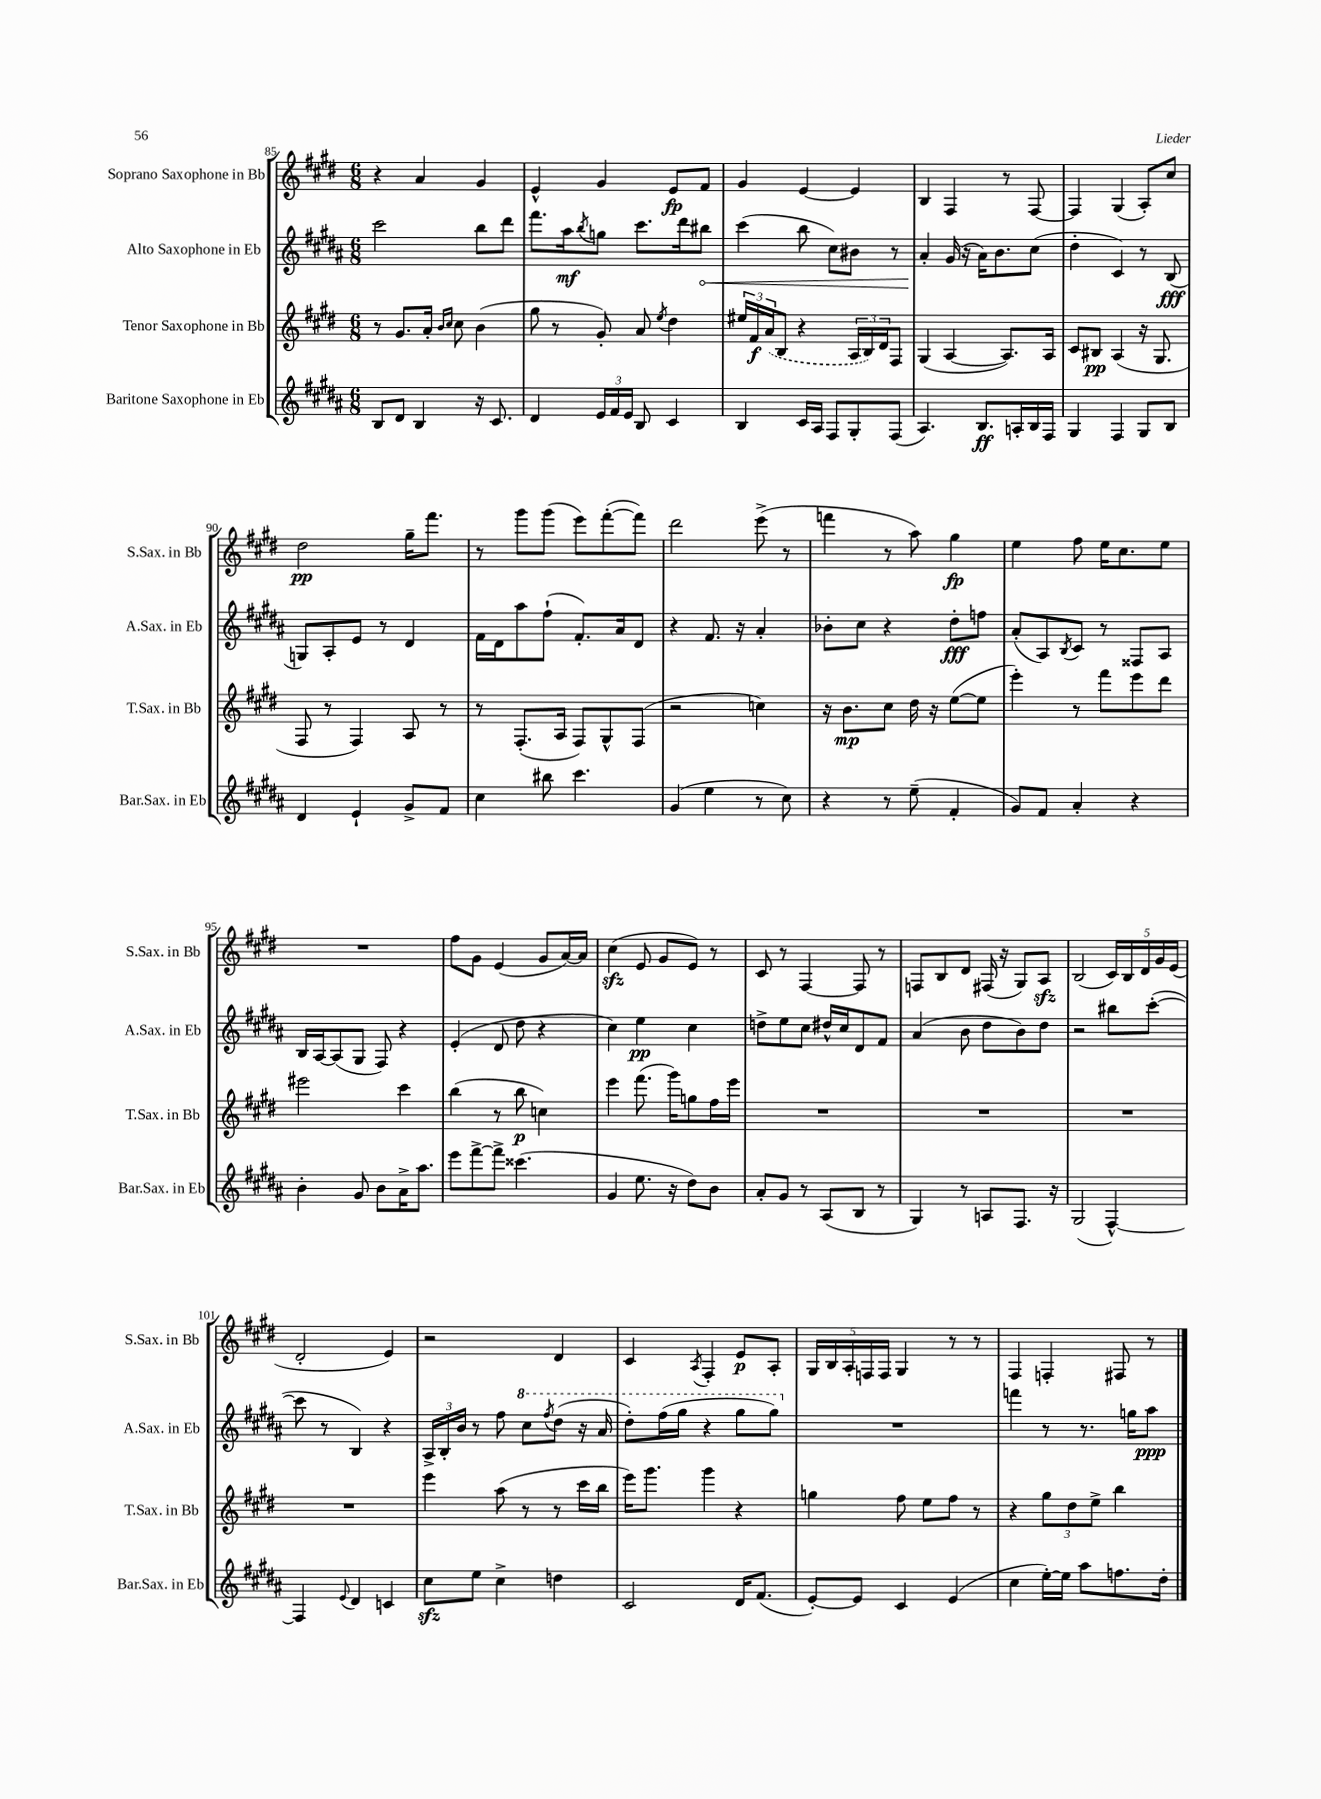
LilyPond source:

<<
\new StaffGroup <<
\new Staff = "s0" \with { instrumentName = "Soprano Saxophone in Bb" shortInstrumentName = "S.Sax. in Bb" } {
    \clef treble \key e \major \numericTimeSignature \time 6/8
    r4 a'4 gis'4 |
    e'4-^ gis'4 e'8\fp fis'8 |
    gis'4 e'4~ e'4 |
    b4 fis4 r8 fis8~ |
    fis4 gis4( a8-.) cis''8 |
    dis''2\pp gis''16-- fis'''8. |
    r8 gis'''8 gis'''8( e'''8) fis'''8~-.( fis'''8) |
    dis'''2 e'''8->( r8 |
    f'''4 r8 a''8) gis''4\fp |
    e''4 fis''8 e''16 cis''8. e''8 |
    R2. |
    fis''8 gis'8 e'4( gis'8 a'16~) a'16 |
    cis''4\sfz( e'8 gis'8 e'8) r8 |
    cis'8 r8 fis4~ fis8 r8 |
    f8 b8 dis'8 fis16( r16 gis8) a8\sfz |
    b2( \tuplet 5/4 { cis'16) b16 dis'16 gis'16 e'16( } |
    dis'2-. e'4) |
    r2 dis'4 |
    cis'4 \acciaccatura { a8 } fis4-. e'8\p a8-. |
    \tuplet 5/4 { gis16 b16 a16-. f16 f16 } gis4 r8 r8 |
    fis4 f4-. fis8 r8 \bar "|." |
}
\new Staff = "s1" \with { instrumentName = "Alto Saxophone in Eb" shortInstrumentName = "A.Sax. in Eb" } {
    \clef treble \key b \major \numericTimeSignature \time 6/8
    cis'''2 b''8 dis'''8 |
    fis'''8. ais''16\mf \acciaccatura { b''8 } g''8 cis'''8. dis'''16 \once \override Hairpin.circled-tip = ##t bis''8\< |
    cis'''4( b''8 cis''8) bis'8 r8 |
    ais'4-.\! gis'16( r16 ais'16) b'8. cis''8( |
    dis''4-. cis'4) r8 b8\fff( |
    g8) ais8-. e'8 r8 dis'4 |
    fis'16 dis'16 ais''8 fis''8-!( fis'8.-.) ais'16 dis'8 |
    r4 fis'8. r16 ais'4-. |
    bes'8-. cis''8 r4 dis''8-.\fff f''8 |
    ais'8-.( ais8) \acciaccatura { b8 } cis'8 r8 fisis8 ais8 |
    b16 ais16~ ais8( gis8 fis8) r4 |
    e'4-.( dis'8 dis''8 r4 |
    cis''4) e''4\pp cis''4 |
    d''8-> e''8 cis''8 dis''16-^ cis''16 dis'8 fis'8 |
    ais'4( b'8 dis''8 b'8) dis''8 |
    r2 bis''8 cis'''8~-.( |
    cis'''8 r8 b4) r4 |
    \tuplet 3/2 { ais16-> b16-. b'16 } r8 fis''8 \ottava #1 cis'''8 \acciaccatura { fis'''8 } dis'''8( r16 ais''16 |
    dis'''8-.) fis'''16( gis'''16 r4 gis'''8 gis'''8) \ottava #0 |
    R2. |
    f'''4 r8 r8. g''16 ais''8\ppp \bar "|." |
}
\new Staff = "s2" \with { instrumentName = "Tenor Saxophone in Bb" shortInstrumentName = "T.Sax. in Bb" } {
    \clef treble \key e \major \numericTimeSignature \time 6/8
    r8 gis'8. a'16-. \grace { b'16 cis''16 } cis''8 b'4( |
    gis''8 r8 gis'8-.) a'8 \acciaccatura { e''8 } dis''4 |
    \tuplet 3/2 { eis''16 fis'16\f \once \slurDashed a'16( } b8 r4 \tuplet 3/2 { a16 b16) dis'16 } fis8 |
    gis4( a4~ a8.) a16 |
    cis'8 bis8\pp a4( r16 gis8. |
    fis8 r8 fis4) a8 r8 |
    r8 fis8.-.( a16 fis8) gis8-^ fis8( |
    r2 c''4) |
    r16 b'8.\mp cis''8 dis''16 r16 e''8~( e''8 |
    e'''4-.) r8 fis'''8 e'''8 dis'''8 |
    eis'''2 cis'''4 |
    b''4( r8 b''8\p c''4) |
    e'''4 fis'''8.( gis'''16) g''8 fis''16 e'''16 |
    R2. |
    R2. |
    R2. |
    R2. |
    e'''4 a''8( r8 r8 cis'''16 b''16 |
    e'''16) gis'''8. gis'''4 r4 |
    g''4 fis''8 e''8 fis''8 r8 |
    r4 \tuplet 3/2 { gis''8 dis''8 e''8-> } b''4 \bar "|." |
}
\new Staff = "s3" \with { instrumentName = "Baritone Saxophone in Eb" shortInstrumentName = "Bar.Sax. in Eb" } {
    \clef treble \key b \major \numericTimeSignature \time 6/8
    b8 dis'8 b4 r16 cis'8. |
    dis'4 \tuplet 3/2 { e'16 fis'16 e'16 } b8 cis'4 |
    b4 cis'16 ais16 fis8 gis8-. fis8( |
    ais4.) b8.\ff a16-. b16 fis16 |
    gis4 fis4 gis8 b8 |
    dis'4 e'4-! gis'8-> fis'8 |
    cis''4 bis''8 cis'''4. |
    gis'4( e''4 r8 cis''8) |
    r4 r8 e''8--( fis'4-. |
    gis'8) fis'8 ais'4-. r4 |
    b'4-. gis'8 b'8 ais'16-> ais''8. |
    e'''8 fis'''8~-> fis'''8-> cisis'''4.( |
    gis'4 e''8. r16 dis''8) b'8 |
    ais'8-. gis'8 r8 ais8( b8 r8 |
    gis4) r8 a8 fis8. r16 |
    gis2( fis4~-^) |
    fis4 \appoggiatura { e'8 } dis'4 c'4 |
    cis''8\sfz e''8 cis''4-> d''4 |
    cis'2 dis'16 fis'8.( |
    e'8~-.) e'8 cis'4 e'4( |
    cis''4 e''16~-.) e''16 ais''8 f''8. dis''16-. \bar "|." |
}
>>
>>
\layout { \context { \Score currentBarNumber = #85 } }
